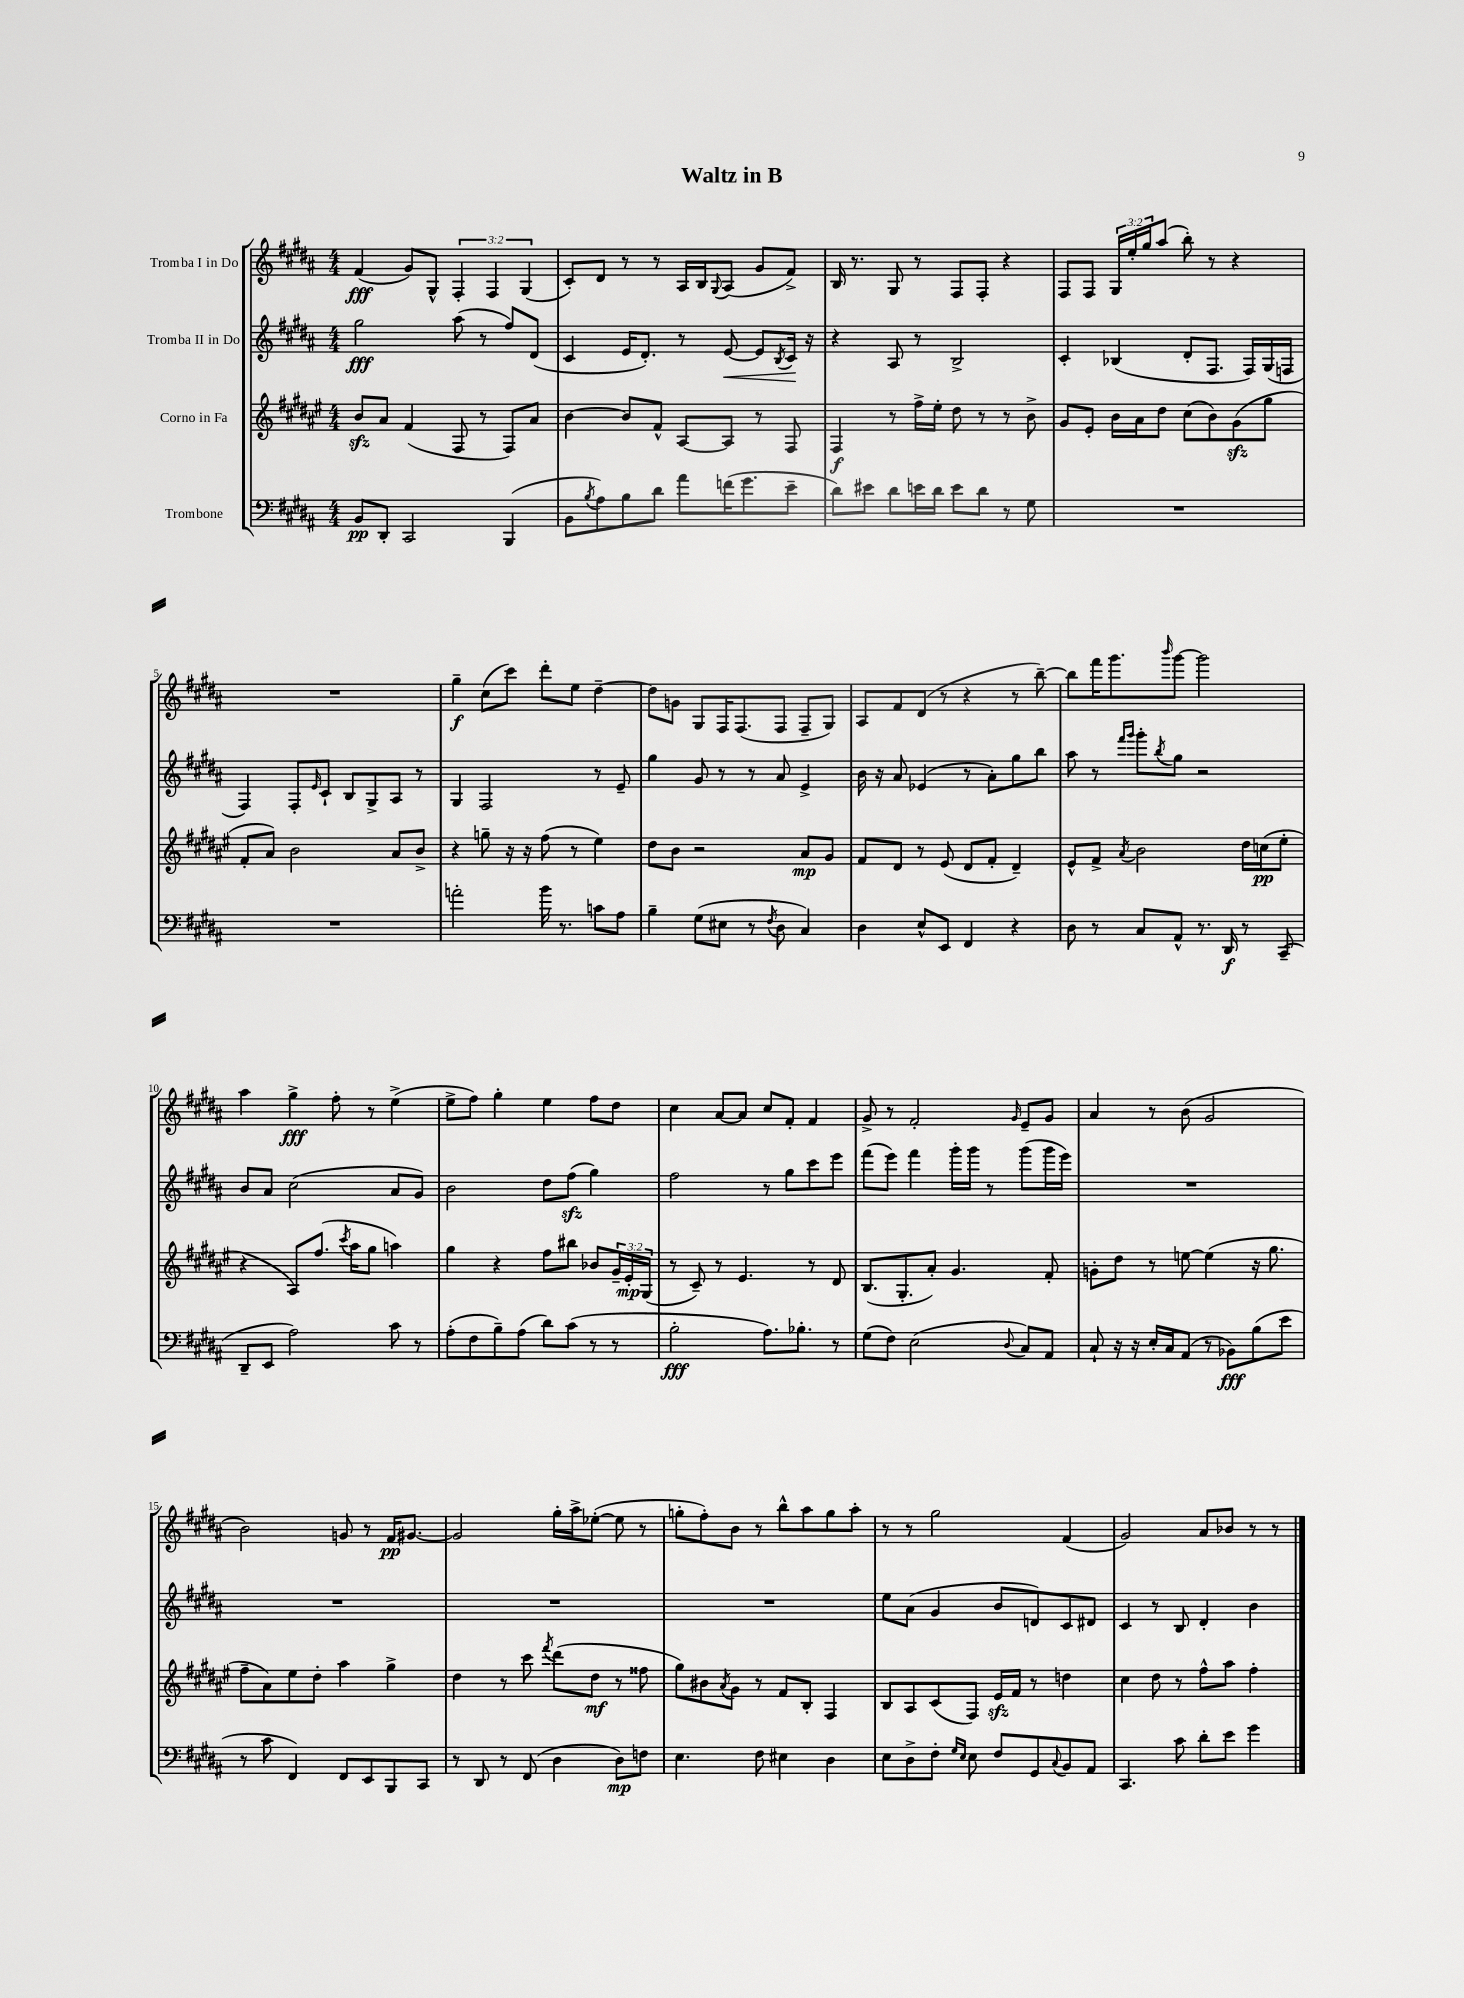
\header { title = "Waltz in B" }
<<
\new StaffGroup <<
\new Staff = "s0" \with { instrumentName = "Tromba I in Do" } {
    \clef treble \key b \major \numericTimeSignature \time 4/4 \override Staff.TupletNumber.text = #tuplet-number::calc-fraction-text
    fis'4\fff( gis'8) gis8-^ \tuplet 3/2 { fis4-. fis4 gis4( } |
    cis'8-.) dis'8 r8 r8 ais16 b16 \appoggiatura { gis8 } ais8( gis'8 fis'8->) |
    b16 r8. gis8 r8 fis8 fis8-. r4 |
    fis8 fis8 \tuplet 3/2 { gis16 e''16-. gis''16 } ais''8( b''8-.) r8 r4 |
    R1 |
    gis''4--\f cis''8( cis'''8) dis'''8-. e''8 dis''4~-- |
    dis''8 g'8 gis8 fis16 fis8.( fis8 fis8-- gis8) |
    ais8 fis'8 dis'8( r8 r4 r8 b''8~--) |
    b''8 fis'''16 gis'''8. \grace { b'''16 } gis'''8~ gis'''2 |
    ais''4 gis''4->\fff fis''8-. r8 e''4->( |
    e''8-> fis''8) gis''4-. e''4 fis''8 dis''8 |
    cis''4 ais'8~ ais'8 cis''8 fis'8-. fis'4 |
    gis'8-> r8 fis'2-. \grace { gis'16 } e'8-- gis'8 |
    ais'4 r8 b'8( gis'2 |
    b'2) g'8 r8 fis'16\pp gis'8.~ |
    gis'2 gis''16-. ais''16-> ees''8~-.( ees''8 r8 |
    g''8-. fis''8-.) b'8 r8 b''8-^ ais''8 g''8 ais''8-. |
    r8 r8 gis''2 fis'4( |
    gis'2) ais'8 bes'8 r8 r8 \bar "|." |
}
\new Staff = "s1" \with { instrumentName = "Tromba II in Do" } {
    \clef treble \key b \major \numericTimeSignature \time 4/4
    gis''2\fff ais''8( r8 fis''8) dis'8( |
    cis'4 e'16 dis'8.-.) r8 e'8~\< e'8 \acciaccatura { b8 } cis'16\! r16 |
    r4 ais8 r8 b2-> |
    cis'4-. bes4( dis'8-. fis8. fis16) gis16( f16 |
    fis4) fis8-. \grace { e'16 } cis'8-! b8 gis8-> ais8 r8 |
    gis4 fis2 r8 e'8-- |
    gis''4 gis'8 r8 r8 ais'8 e'4-> |
    b'16 r16 ais'8 ees'4( r8 ais'8-.) gis''8 b''8 |
    ais''8 r8 \grace { fis'''16 gis'''16 } gis'''8-. \acciaccatura { b''8 } gis''8 r2 |
    b'8 ais'8 cis''2( ais'8 gis'8) |
    b'2 dis''8 fis''8\sfz( gis''4) |
    fis''2 r8 gis''8 cis'''8 e'''8 |
    fis'''8( e'''8) fis'''4 gis'''16-. gis'''16 r8 gis'''8( gis'''16 e'''16) |
    R1 |
    R1 |
    R1 |
    R1 |
    e''8 ais'8( gis'4 b'8 d'8) cis'8 dis'8 |
    cis'4 r8 b8 dis'4-. b'4 \bar "|." |
}
\new Staff = "s2" \with { instrumentName = "Corno in Fa" } {
    \clef treble \key fis \major \numericTimeSignature \time 4/4 \override Staff.TupletNumber.text = #tuplet-number::calc-fraction-text
    b'8\sfz ais'8 fis'4( fis8 r8 fis8) ais'8 |
    b'4~ b'8 fis'8-^ ais8~ ais8 r8 fis8 |
    fis4\f r8 fis''16-> eis''16-. dis''8 r8 r8 b'8-> |
    gis'8 eis'8-. b'16 ais'16 dis''8 cis''8( b'8) gis'8\sfz( gis''8 |
    fis'8-. ais'8) b'2 ais'8 b'8-> |
    r4 g''8-- r16 r16 fis''8( r8 eis''4) |
    dis''8 b'8 r2 ais'8\mp gis'8 |
    fis'8 dis'8 r8 eis'8( dis'8 fis'8-. dis'4--) |
    eis'8-^ fis'8-> \acciaccatura { ais'8 } b'2 dis''16 c''16\pp( eis''8-. |
    r4 ais8) fis''8.( \acciaccatura { cis'''8 } ais''16 gis''8 a''4) |
    gis''4 r4 fis''8 bis''8 bes'8 \tuplet 3/2 { gis'16-- eis'16-.\mp gis16( } |
    r8 cis'8--) r8 eis'4. r8 dis'8 |
    b8.( gis8.-. ais'8-.) gis'4. fis'8-. |
    g'8-. dis''8 r8 e''8~ e''4( r16 gis''8. |
    fis''8-- ais'8) eis''8 dis''8-. ais''4 gis''4-> |
    dis''4 r8 cis'''8 \acciaccatura { fis'''8 } dis'''8( dis''8\mf r8 fisis''8 |
    gis''8) bis'8 \acciaccatura { ais'8 } gis'8 r8 fis'8 b8-. fis4 |
    b8 ais8 cis'8( fis8) eis'16\sfz fis'16 r8 d''4 |
    cis''4 dis''8 r8 fis''8-^ ais''8 fis''4-. \bar "|." |
}
\new Staff = "s3" \with { instrumentName = "Trombone" } {
    \clef bass \key b \major \numericTimeSignature \time 4/4
    b,8\pp dis,8-. cis,2 b,,4( |
    b,8 \acciaccatura { b8 } ais8) b8 dis'8 ais'8 f'16( gis'8. e'8-- |
    dis'8) eis'8 dis'8 e'16 dis'16 e'8 dis'8 r8 gis8 |
    R1 |
    R1 |
    a'2-. b'16 r8. c'8 ais8 |
    b4-- gis8( eis8 r8 \acciaccatura { fis8 } dis8 cis4) |
    dis4 e8-^ e,8 fis,4 r4 |
    dis8 r8 cis8 ais,8-^ r8. dis,16\f r8 cis,8--( |
    dis,8-- e,8 ais2) cis'8 r8 |
    ais8-.( fis8 b8--) ais8( dis'8) cis'8( r8 r8 |
    b2-.\fff ais8.) bes8.-. r8 |
    gis8( fis8) e2( \appoggiatura { dis8 } cis8) ais,8 |
    cis8-! r16 r16 e16-. cis16 ais,8( r8 bes,8\fff) b8( e'8 |
    r8 cis'8 fis,4) fis,8 e,8 b,,8 cis,8 |
    r8 dis,8 r8 fis,8( dis4 dis8\mp) f8 |
    e4. fis8 eis4 dis4 |
    e8 dis8-> fis8-. \grace { gis16 e16 } e8 fis8 gis,8 \appoggiatura { cis8 } b,8 ais,8 |
    cis,4. cis'8 dis'8-. e'8 gis'4 \bar "|." |
}
>>
>>
